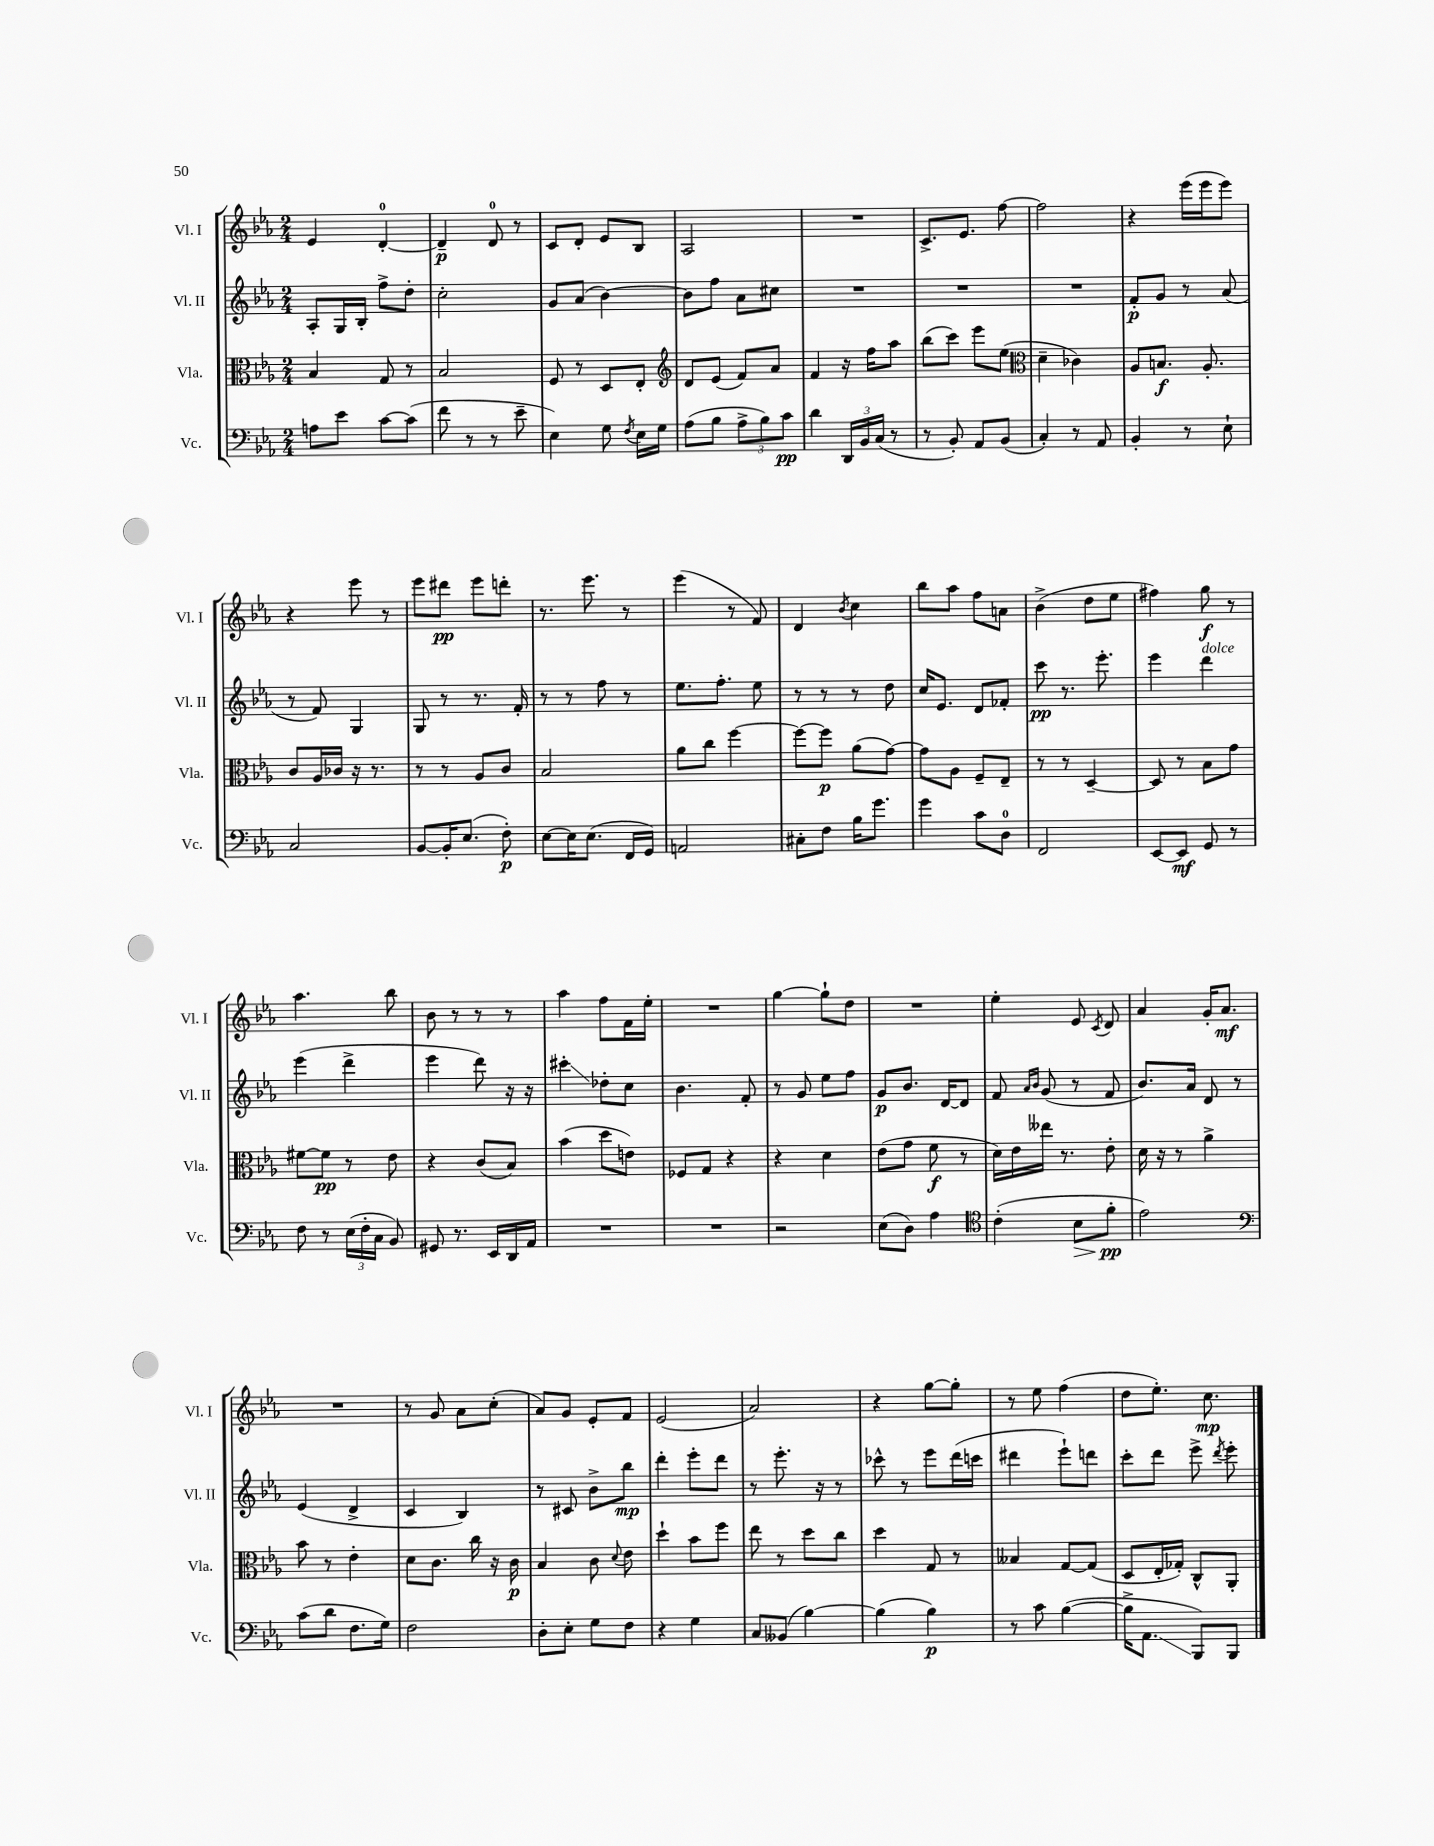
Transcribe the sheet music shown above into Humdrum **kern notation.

**kern	**kern	**kern	**kern
*staff4	*staff3	*staff2	*staff1
*clefF4	*clefC3	*clefG2	*clefG2
*k[b-e-a-]	*k[b-e-a-]	*k[b-e-a-]	*k[b-e-a-]
*M2/4	*M2/4	*M2/4	*M2/4
8A\L	4B-/	8A-'/L	4e-/
8e-\J	.	16G/L	.
.	.	16B-'/JJ	.
[8c\L	8G/	8ff^\L	[4d'/
(8c\]J	8r	8dd'\J	.
=	=	=	=
8f\	2B-/	2cc'\	4d~/]
8r	.	.	.
8r	.	.	8d/
8e-~\	.	.	8r
=	=	=	=
4E-\)	8F/	8g/L	8c/L
.	8r	(8a-/J	8d'/J
8G\	8D/L	[4b-\)	8e-/L
8qF/	.	.	.
16E-\LL	8E-'/J	.	8B-/J
16G\JJ	.	.	.
=	=	=	=
*	*clefG2	*	*
(8A-\L	8d/L	8b-\]L	2A-/
8B-\J	(8e-/J	8ff\J	.
12A-^\L	8f/L)	8a-\L	.
12B-\)	.	.	.
.	8a-/J	8cc#\J	.
12c\J	.	.	.
=	=	=	=
4d\	4f/	2r	2r
24DD/LL	16r	.	.
24BB-/	.	.	.
.	16ff\LK	.	.
(24C/JJ	.	.	.
8r	8aa-\J	.	.
=	=	=	=
8r	(8bb-\L	2r	8.c^/L
8BB-'/)	8ccc\J)	.	.
.	.	.	8.e-/J
8AA-/L	8eee-\L	.	.
(8BB-/J	(8ee-\J	.	[8ff\
=	=	=	=
*	*clefC3	*	*
4C'/)	4d~\	2r	2ff\]
8r	4c-\)	.	.
8AA-/	.	.	.
=	=	=	=
4BB-'/	8A-/L	8f'/L	4r
.	8.B/J	8g/J	.
8r	.	8r	(16eee-\LL
.	8.A-'/	.	16eee-\J
8E-`\	.	(8a-/	8eee-\J)
=	=	=	=
2C/	8c/L	8r	4r
.	16A-/L	8f/)	.
.	16c-/JJ	.	.
.	16r	4G/	8eee-\
.	8.r	.	.
.	.	.	8r
=	=	=	=
[8BB-/L	8r	8G/	8eee-\L
16BB-'/]K	8r	8r	8ddd#\J
(8.E-/J	.	.	.
.	8A-/L	8.r	8eee-\L
8F'\)	8c/J	.	8ddd'\J
.	.	16f'/	.
=	=	=	=
[8E-\L	2B-/	8r	8.r
16E-\]K	.	8r	.
(8.E-\J	.	.	8.eee-\
.	.	8ff\	.
16FF/LL	.	8r	8r
16GG/JJ)	.	.	.
=	=	=	=
2AA/	8a-\L	8.ee-\L	(4eee-\
.	8cc\J	.	.
.	.	8.ff'\J	.
.	[4ff\	.	8r
.	.	8ee-\	8f/)
=	=	=	=
8C#'\L	8ff\_L	8r	4d/
8F\J	8ff\]J	8r	.
.	.	.	8qb-/
16B-\LK	(8a-\L	8r	4cc\
8.g\J	.	.	.
.	[8g\J)	8dd\	.
=	=	=	=
4g\	8g\]L	16cc/LK	8bb-\L
.	.	8.e-/J	.
.	8A-\J	.	8aa-\J
8c\L	8F~/L	8d/L	8ff\L
8D\J	8E-~/J	8f-'/J	8a\J
=	=	=	=
2FF/	8r	8ccc\	(4b-^\
.	8r	8.r	.
.	[4D~/	.	8dd\L
.	.	8.eee-'\	.
.	.	.	8ee-\J
=	=	=	=
[8EE-/L	8D/]	4eee-\	4ff#\)
8EE-/]J	8r	.	.
8GG/	8B-\L	4ddd\	8gg\
8r	8g\J	.	8r
=	=	=	=
8F\	[8f#\L	(4eee-\	4.aa-\
8r	8f#\]J	.	.
(24E-\LL	8r	4ddd^\	.
24F'\	.	.	.
24C\JJ	.	.	.
8BB-/)	8e-\	.	8bb-\
=	=	=	=
8GG#/	4r	4eee-\	8b-\
8.r	.	.	8r
.	(8c/L	8ddd\)	8r
16EE-/LL	.	.	.
16DD/	8B-/J)	16r	8r
16AA-/JJ	.	16r	.
=	=	=	=
2r	(4b-\	4ccc#'\	4aa-\
.	8dd\L	8dd-'\L	8ff\L
.	8e\J)	8cc\J	16f\L
.	.	.	16ee-'\JJ
=	=	=	=
2r	8F-/L	4.b-\	2r
.	8G/J	.	.
.	4r	.	.
.	.	8f'/	.
=	=	=	=
2r	4r	8r	[4gg\
.	.	8g/	.
.	4d\	8ee-\L	8gg`\]L
.	.	8ff\J	8dd\J
=	=	=	=
(8E-\L	(8e-\L	8g/L	2r
8D\J)	8g\J	8.b-/J	.
4A-\	8f\	.	.
.	.	[16d/LK	.
.	8r	8d/]J	.
=	=	=	=
*clefC4	*	*	*
(4c'\	16d\LL)	8f/	4ee-'\
.	16e-\	.	.
.	.	16qqa-/LL	.
.	.	16qqb-/JJ	.
.	16ee--\JJ	(8g/	.
.	8.r	.	.
8B-\L	.	8r	8e-/
.	.	.	8qc/
8f'\J	8e-'\	8f/	8d/
=	=	=	=
2e-\)	16d\	8.b-/L)	4a-/
.	16r	.	.
.	8r	.	.
.	.	16a-/Jk	.
.	4a-^\	8d/	16g'/LK
.	.	.	8.a-/J
.	.	8r	.
=	=	=	=
*clefF4	*	*	*
(8c\L	8b-\	(4e-/	2r
8d\J	8r	.	.
8.F\L	4e-'\	4d^/	.
16G\Jk)	.	.	.
=	=	=	=
2F\	8d\L	4c/	8r
.	8.c\J	.	8g/
.	.	4B-/)	8a-\L
.	16cc\	.	.
.	16r	.	(8cc'\J
.	16c\	.	.
=	=	=	=
8D'\L	4B-/	8r	8a-/L)
8E-'\J	.	8c#/	8g/J
8G\L	8c\	8b-^\L	8e-'/L
.	8qqd/	.	.
8F\J	8e-\	8bb-\J	8f/J
=	=	=	=
4r	4dd`\	4ddd'\	(2e-/
4G\	8b-\L	8eee-'\L	.
.	8ff\J	8ddd\J	.
=	=	=	=
8C/L	8ee-\	8r	2a-/)
(8BB--/J	8r	8.eee-'\	.
[4B-\)	8dd\L	.	.
.	.	16r	.
.	8cc\J	8r	.
=	=	=	=
(4B-\]	4dd\	8ccc-^^\	4r
.	.	8r	.
4B-\)	8G/	8eee-\L	[8gg\L
.	8r	(16ddd\L	8gg'\]J
.	.	16ccc\JJ	.
=	=	=	=
8r	4B--/	4ddd#\	8r
8c\	.	.	8ee-\
([4B-\	[8G/L	8eee-`\L)	(4ff\
.	(8G/]J	8ddd\J	.
=	=	=	=
16B-^\]LK	8D/L	8ccc'\L	8dd\L
8.AA-\J	.	.	.
.	16E-'/L	8ddd\J	8.ee-'\J)
.	16G-'/JJ)	.	.
8BBB-/L)	8C^^/L	8eee-^\	.
.	.	.	8.cc\
.	.	8qddd/	.
8BBB-/J	8AA-'/J	8eee-'\	.
==	==	==	==
*-	*-	*-	*-
